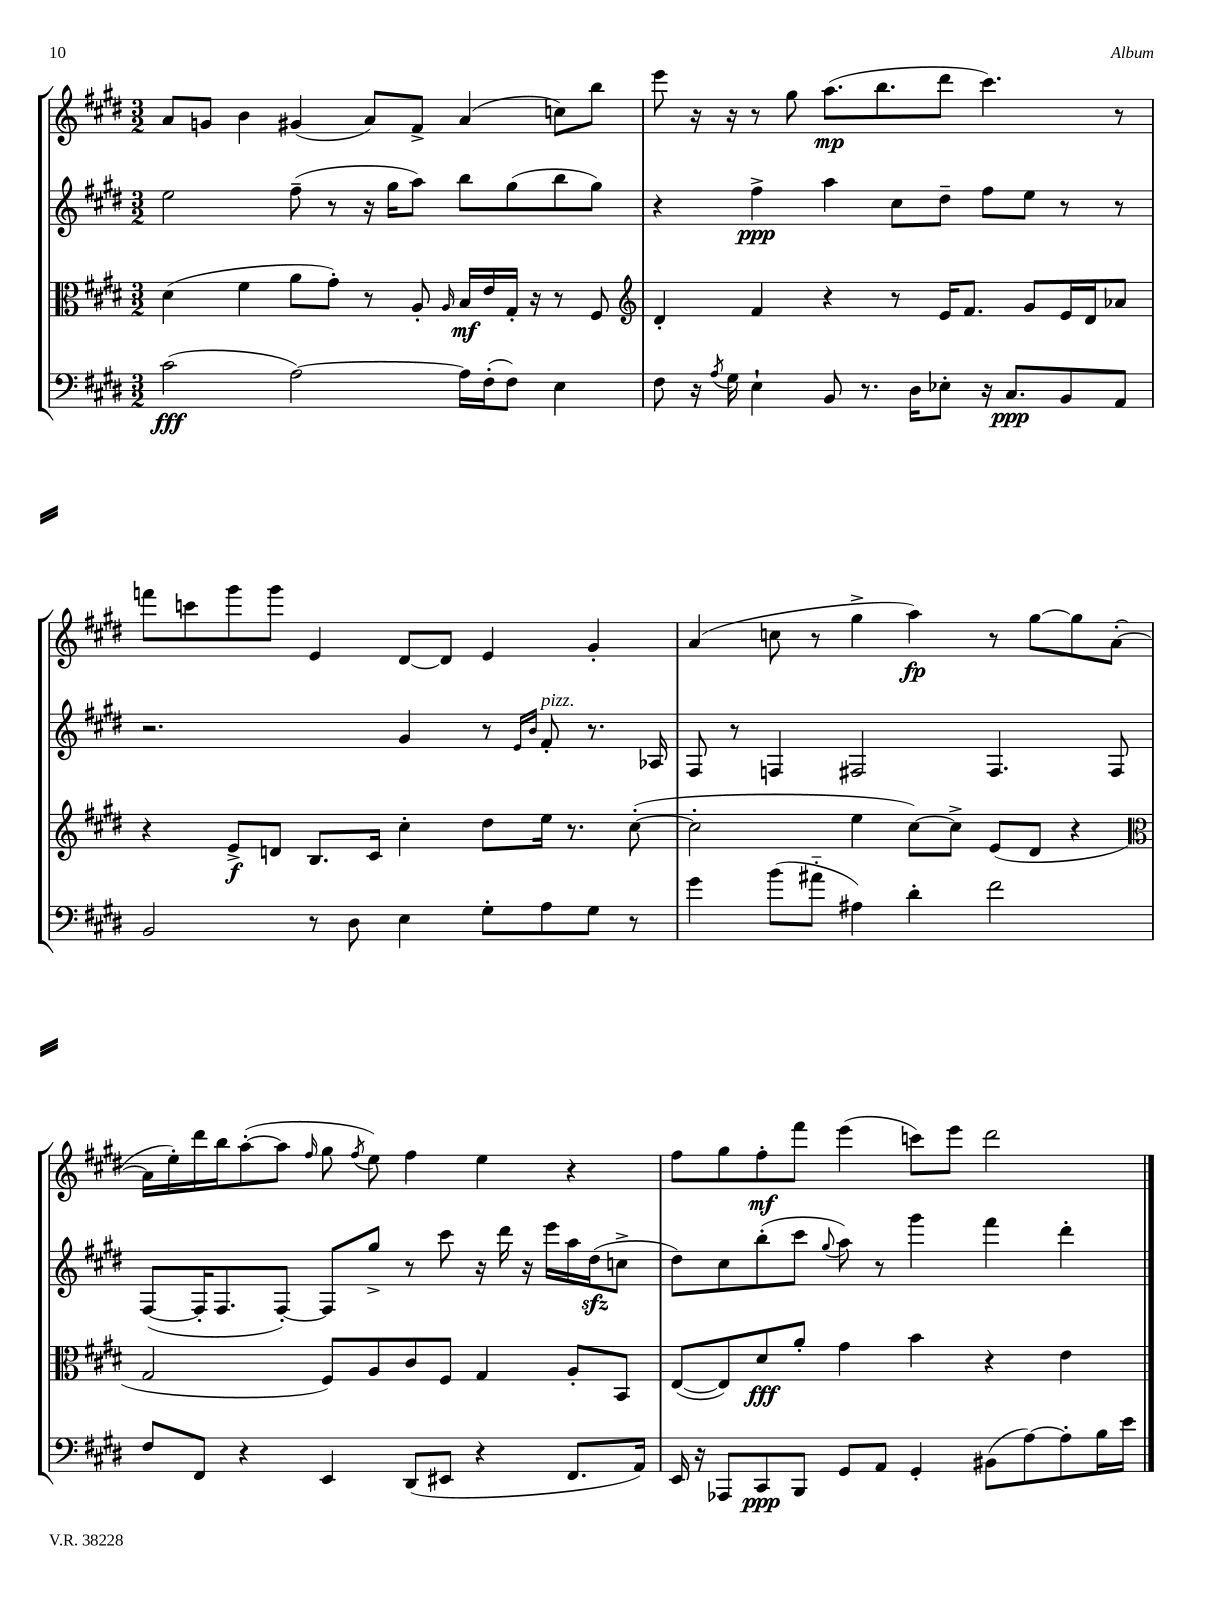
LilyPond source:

<<
\new StaffGroup <<
\new Staff = "s0" {
    \clef treble \key e \major \numericTimeSignature \time 3/2
    \autoBeamOff a'8[ g'8] b'4 gis'4( a'8[) fis'8]-> a'4( c''8[) b''8] |
    e'''8 r16 r16 r8 gis''8 a''8.[\mp( b''8. dis'''8] cis'''4.) r8 |
    f'''8[ c'''8 gis'''8 gis'''8] e'4 dis'8[~ dis'8] e'4 gis'4-. |
    a'4( c''8 r8 gis''4-> a''4\fp) r8 gis''8[~ gis''8 a'8]~-.( |
    a'16[ e''16-.) dis'''16 b''16 a''8~-.( a''8] \grace { fis''16 } gis''8 \acciaccatura { fis''8 } e''8) fis''4 e''4 r4 |
    fis''8[ gis''8 fis''8-.\mf fis'''8] e'''4( c'''8[) e'''8] dis'''2 \bar "|." |
}
\new Staff = "s1" {
    \clef treble \key e \major \numericTimeSignature \time 3/2
    \autoBeamOff e''2 fis''8--( r8 r16 gis''16[ a''8]) b''8[ gis''8( b''8 gis''8]) |
    r4 fis''4->\ppp a''4 cis''8[ dis''8]-- fis''8[ e''8] r8 r8 |
    r2. gis'4 r8 \grace { e'16[ b'16] } fis'8-.^\markup { \italic "pizz." } r8. aes16 |
    fis8 r8 f4 fis2 fis4. fis8 |
    fis8[~( fis16-. fis8. fis8]~-.) fis8[ gis''8]-> r8 cis'''8 r16 dis'''16 r16 e'''16[ a''16 dis''16\sfz( c''8]-> |
    dis''8[) cis''8 b''8-.( cis'''8] \appoggiatura { gis''8 } a''8) r8 gis'''4 fis'''4 dis'''4-. \bar "|." |
}
\new Staff = "s2" {
    \clef alto \key e \major \numericTimeSignature \time 3/2
    \autoBeamOff dis'4( fis'4 a'8[ gis'8]-.) r8 a8-. \grace { a16 } b16[\mf e'16 gis16]-. r16 r8 fis8 |
    \clef treble dis'4-. fis'4 r4 r8 e'16[ fis'8.] gis'8[ e'16 dis'16 aes'8] |
    r4 e'8[->\f d'8] b8.[ cis'16] cis''4-. dis''8[ e''16] r8. cis''8~-.( |
    cis''2-. e''4 cis''8[~) cis''8]-> e'8[( dis'8] r4 |
    \clef alto gis2 fis8[) a8 cis'8 fis8] gis4 a8[-. b,8] |
    e8[~( e8) dis'8\fff a'8]-. gis'4 b'4 r4 e'4 \bar "|." |
}
\new Staff = "s3" {
    \clef bass \key e \major \numericTimeSignature \time 3/2
    \autoBeamOff cis'2\fff( a2~) a16[ fis16-.( fis8]) e4 |
    fis8 r16 \acciaccatura { a8 } gis16 e4-! b,8 r8. dis16[ ees8]-. r16 cis8.[\ppp b,8 a,8] |
    b,2 r8 dis8 e4 gis8[-. a8 gis8] r8 |
    gis'4 b'8[( ais'8]-_ ais4) dis'4-. fis'2 |
    fis8[ fis,8] r4 e,4 dis,8[( eis,8] r4 fis,8.[ a,16]) |
    e,16 r16 aes,,8[ cis,8\ppp b,,8] gis,8[ a,8] gis,4-. bis,8[( a8~) a8-. b16 e'16] \bar "|." |
}
>>
>>
\layout { \context { \Score \remove "Bar_number_engraver" } }
